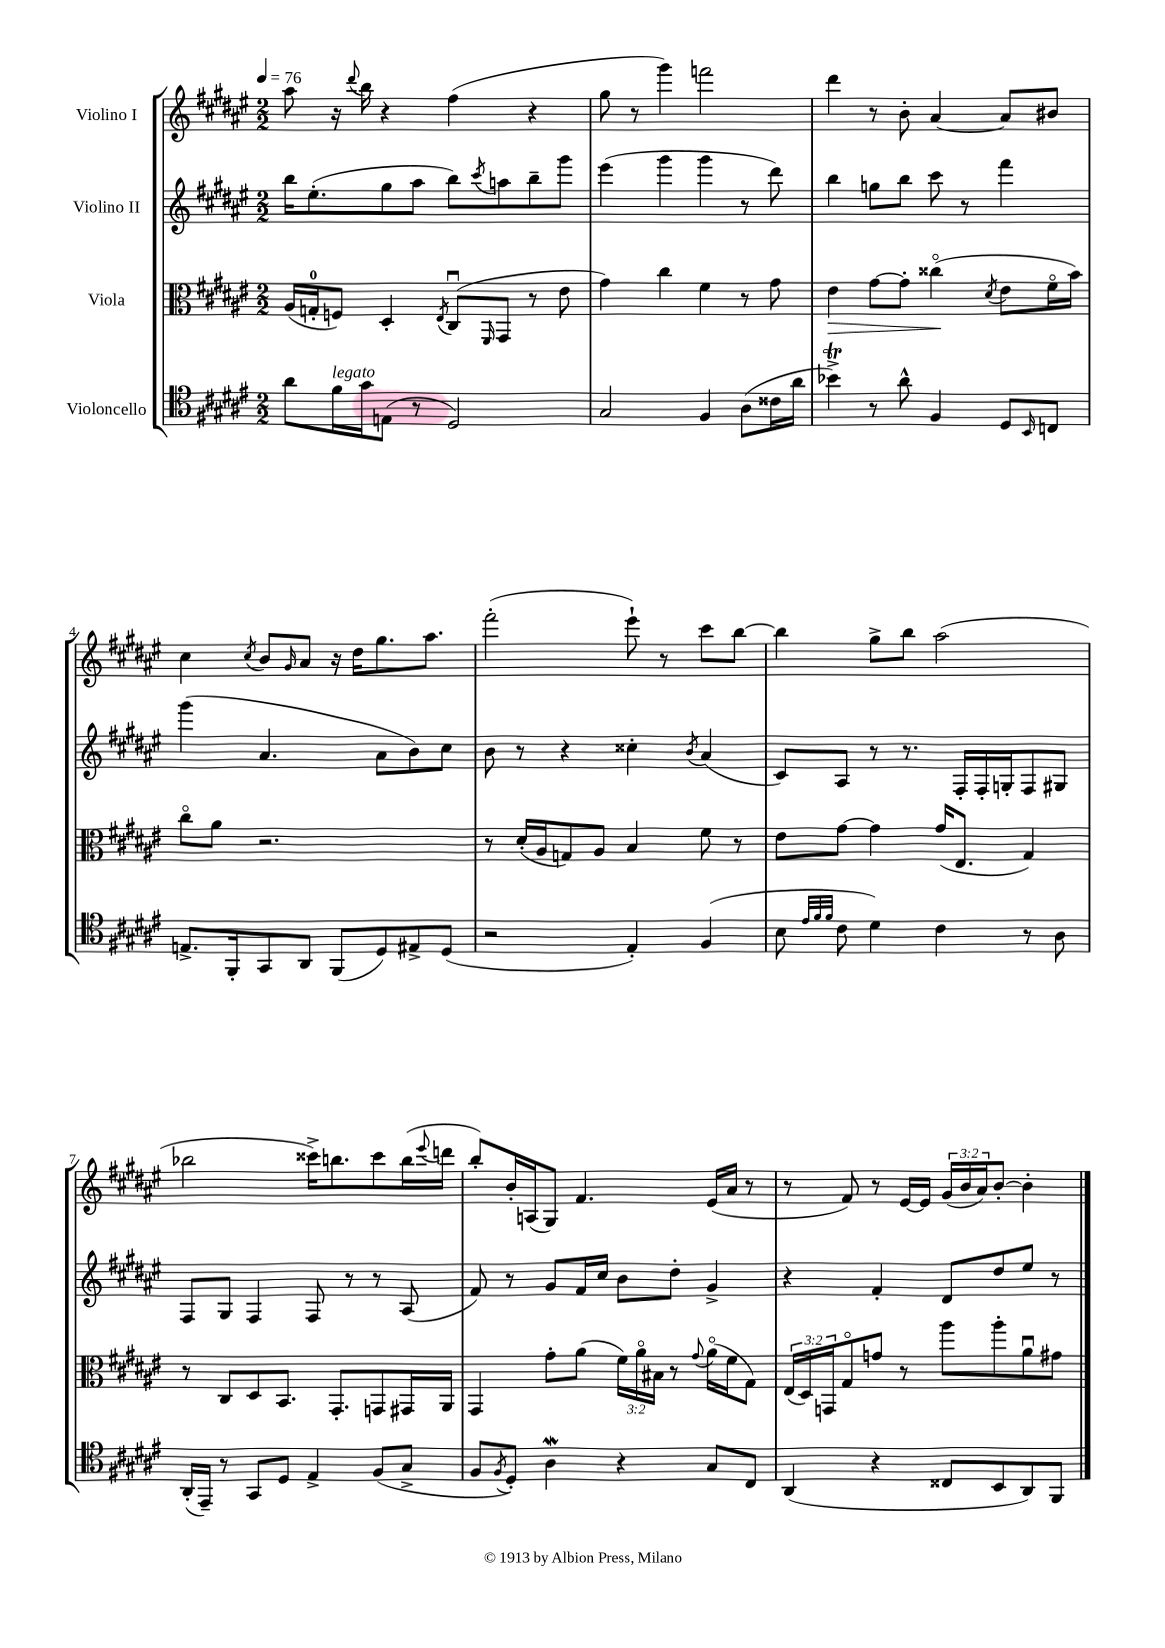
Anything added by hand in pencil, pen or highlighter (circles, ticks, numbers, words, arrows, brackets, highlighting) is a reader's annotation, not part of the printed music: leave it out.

**kern	**kern	**kern	**kern
*staff4	*staff3	*staff2	*staff1
*clefC4	*clefC3	*clefG2	*clefG2
*k[f#c#g#d#a#e#]	*k[f#c#g#d#a#e#]	*k[f#c#g#d#a#e#]	*k[f#c#g#d#a#e#]
*M2/2	*M2/2	*M2/2	*M2/2
*MM76	*MM76	*MM76	*MM76
8a#	(16A#	16bb	8aa#
.	16G'	(8.ee#'	.
16f#	8F)	.	16r
.	.	.	8qqddd#
16g#	.	.	16bb
(8E	4D#'	8gg#	4r
8r	.	8aa#	.
.	8qE#	.	.
2D#)	(8C#u	8bb)	(4ff#
.	16qqFF#	8qccc#	.
.	8GG#	8aa	.
.	8r	8bb~	4r
.	8e#	8ggg#	.
=	=	=	=
2G#	4g#)	(4eee#	8gg#
.	.	.	8r
.	4cc#	4ggg#	4ggg#)
4F#	4f#	4ggg#	2fff
(8A#	8r	8r	.
16c##	8g#	8ddd#)	.
16a#	.	.	.
=	=	=	=
4b-^)	4e#	4bb	4ddd#
8r	[8g#	8gg	8r
8a#^^	8g#']	8bb	8b'
4F#	(4cc##o	8ccc#	[4a#
.	.	8r	.
.	8qd#	.	.
8D#	8e#	4fff#	8a#]
16qqBB	.	.	.
8C	16f#o	.	8b#
.	16b)	.	.
=	=	=	=
8.E^	8cc#o	(4ggg#	4cc#
.	8a#	.	.
16FF#'	.	.	.
.	.	.	8qcc#
8GG#	2.r	4.a#	8b
.	.	.	16qqg#
8AA#	.	.	8a#
(8FF#	.	.	16r
.	.	.	16dd#
8D#)	.	8a#	8.gg#
8E#^	.	8b)	.
.	.	.	8.aa#
(8D#	.	8cc#	.
=	=	=	=
2r	8r	8b	(2fff#'
.	(16d#'	8r	.
.	16A#	.	.
.	8G)	4r	.
.	8A#	.	.
4E#')	4B	4cc##'	8eee#`)
.	.	.	8r
.	.	8qb	.
(4F#	8f#	(4a#	8ccc#
.	8r	.	[8bb
=	=	=	=
8B	8e#	8c#)	4bb]
32qqe#	.	.	.
32qqf#	.	.	.
32qqf#	.	.	.
8c#	[8g#	8A#	.
4d#)	4g#]	8r	8gg#^
.	.	8.r	8bb
4c#	(16g#	.	(2aa#
.	8.E#	16F#'	.
.	.	16F#'	.
.	.	16G'	.
8r	4G#)	8F#	.
8A#	.	8G#	.
=	=	=	=
(16AA#'	8r	8F#	2bb-
16EE#~)	.	.	.
8r	8C#	8G#	.
8GG#	8D#	4F#	.
8D#	8.BB	.	.
4E#^	.	8F#	16ccc##^)
.	8.GG#'	.	8.bb
.	.	8r	.
(8F#	8GG	8r	8ccc##
8G#^	16GG#	(8A#	(16bb
.	.	.	8qqeee#
.	16AA#	.	16ddd
=	=	=	=
8F#	4GG#	8f#)	8bb')
8qF#	.	.	.
8D#')	.	8r	16b'
.	.	.	(16A
4A#	8g#'	8g#	8G#)
.	(8a#	16f#	4.f#
.	.	16cc#	.
4r	24f#)	8b	.
.	24a#o	.	.
.	24B#	.	.
.	8r	8dd#'	.
.	8qqg#	.	.
8G#	(16a#o	4g#^	(16e#
.	16f#	.	16a#
8C#	8G#)	.	8r
=	=	=	=
(4AA#	(24E#	4r	8r
.	24D#)	.	.
.	24GG	.	.
.	8G#o	.	8f#)
4r	8g	4f#'	8r
.	8r	.	[16e#
.	.	.	16e#]
8C##	8aa#	8d#	(24g#
.	.	.	24b
.	.	.	24a#)
8BB	8aa#'	8dd#	[8b'
8AA#)	8a#u	8ee#	4b']
8FF#	8g#	8r	.
==	==	==	==
*-	*-	*-	*-
